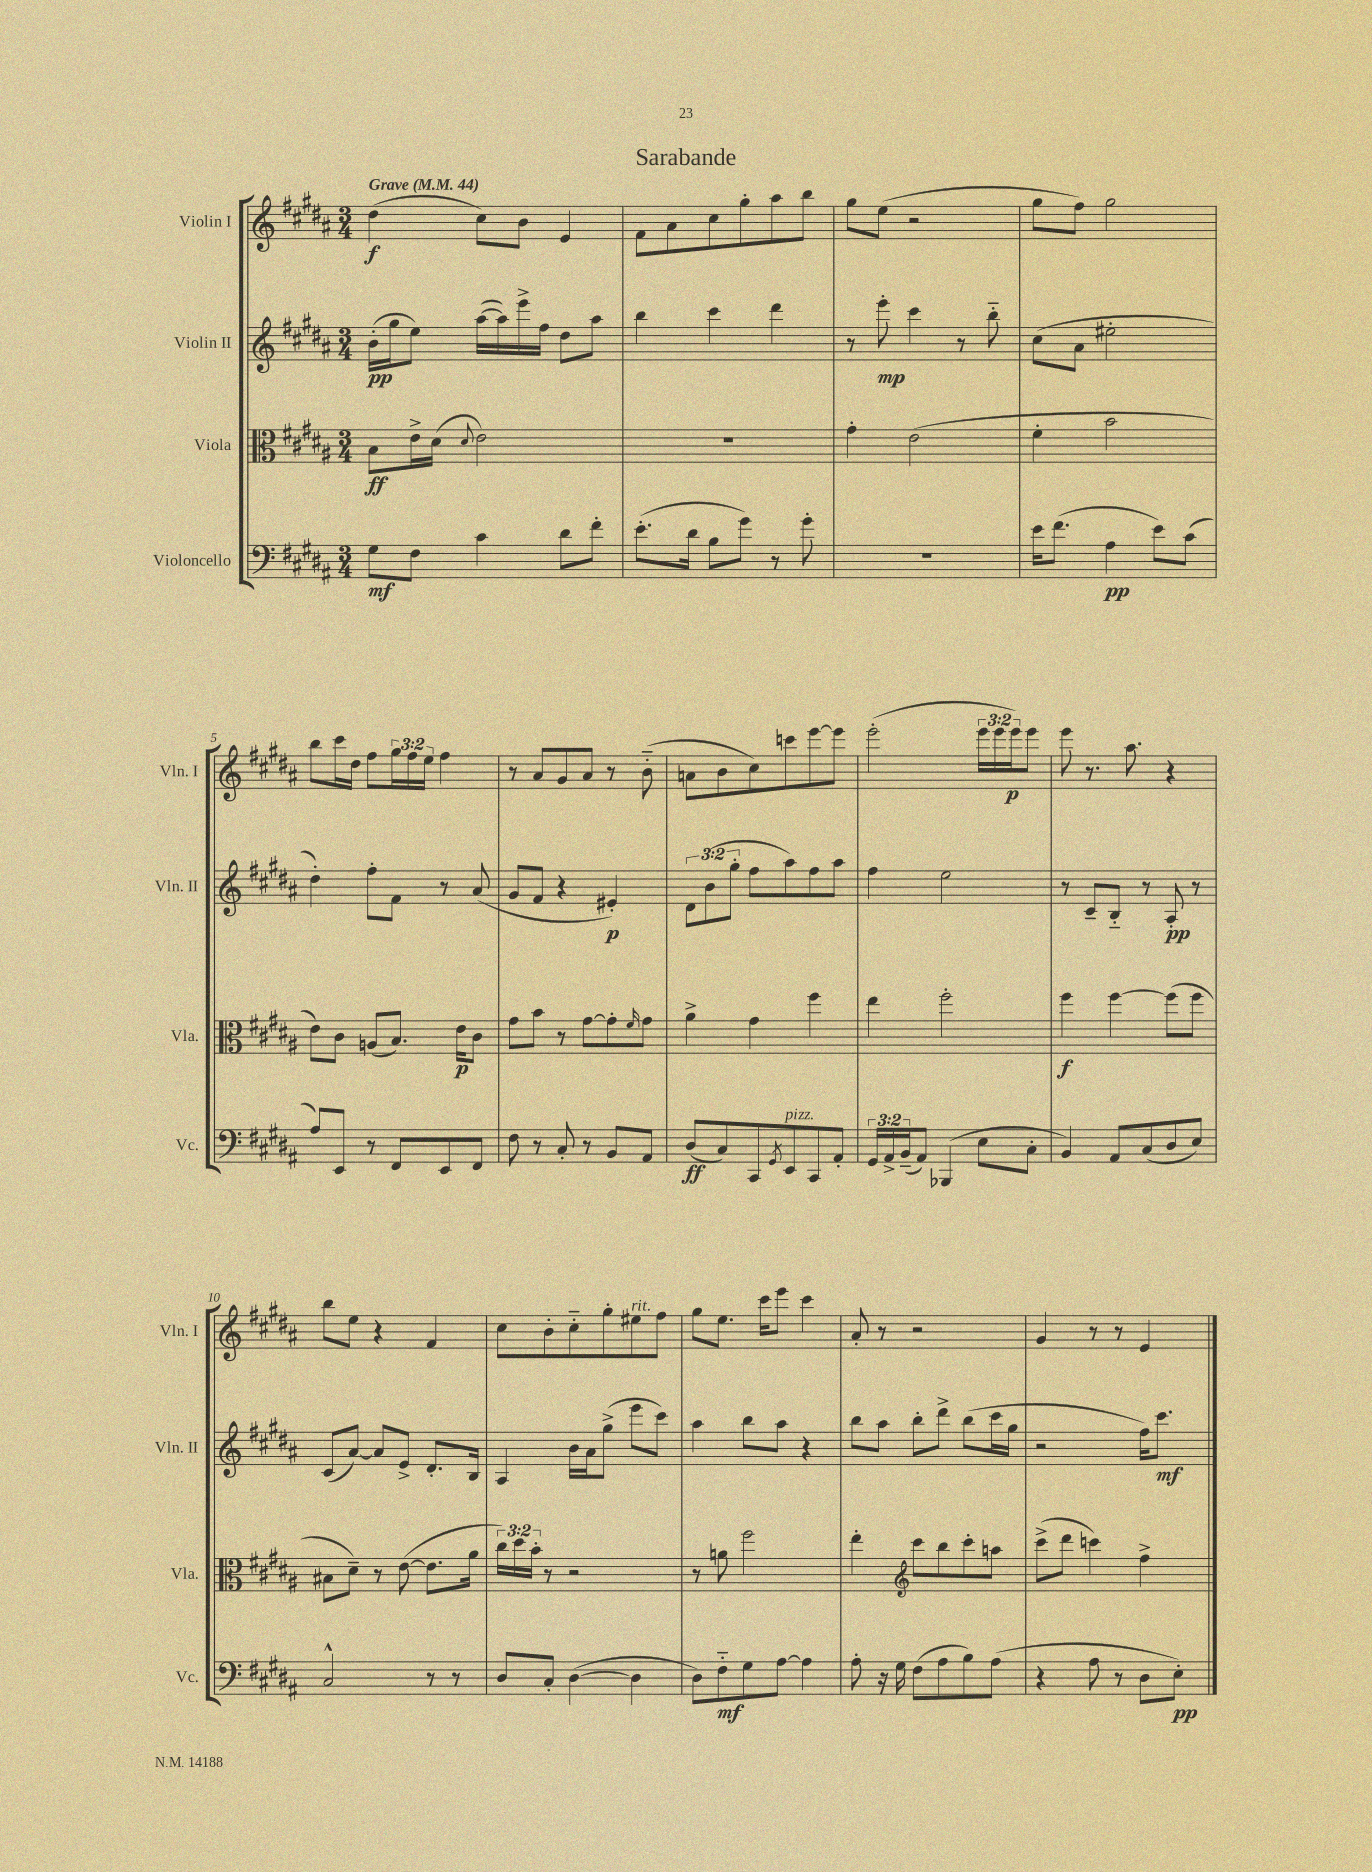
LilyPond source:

\header { title = "Sarabande" }
<<
\new StaffGroup <<
\new Staff = "s0" \with { instrumentName = "Violin I" shortInstrumentName = "Vln. I" } {
    \clef treble \key b \major \numericTimeSignature \time 3/4 \override Staff.TupletNumber.text = #tuplet-number::calc-fraction-text \tempo "Grave" 4 = 44
    dis''4\f( cis''8) b'8 e'4 |
    fis'8 ais'8 cis''8 gis''8-. ais''8 b''8 |
    gis''8 e''8( r2 |
    gis''8 fis''8) gis''2 |
    b''8 cis'''16 dis''16 fis''8 \tuplet 3/2 { gis''16 fis''16 e''16 } fis''4 |
    r8 ais'8 gis'8 ais'8 r8 b'8-_( |
    a'8 b'8 cis''8) c'''8 e'''8~ e'''8 |
    e'''2-.( \tuplet 3/2 { e'''16 e'''16 e'''16\p) } e'''8 |
    e'''8 r8. ais''8. r4 |
    b''8 e''8 r4 fis'4 |
    cis''8 b'8-. cis''8-_ gis''8-. eis''8^\markup { \italic "rit." } fis''8 |
    gis''8 e''8. cis'''16 e'''8 cis'''4 |
    ais'8-. r8 r2 |
    gis'4 r8 r8 e'4 \bar "|." |
}
\new Staff = "s1" \with { instrumentName = "Violin II" shortInstrumentName = "Vln. II" } {
    \clef treble \key b \major \numericTimeSignature \time 3/4 \override Staff.TupletNumber.text = #tuplet-number::calc-fraction-text
    b'16-.\pp( gis''16 e''8) ais''16~( ais''16) e'''16-> fis''16 dis''8 ais''8 |
    b''4 cis'''4 dis'''4 |
    r8 e'''8-.\mp cis'''4 r8 b''8-_ |
    cis''8( ais'8 eis''2-. |
    dis''4-.) fis''8-. fis'8 r8 ais'8( |
    gis'8 fis'8 r4 eis'4-.\p) |
    \tuplet 3/2 { dis'8 b'8( gis''8-. } fis''8 ais''8) fis''8 ais''8 |
    fis''4 e''2 |
    r8 cis'8-- b8-_ r8 ais8-.\pp r8 |
    cis'8( ais'8~) ais'8 e'8-> dis'8.-. b16 |
    ais4 b'16 ais'16 gis''8->( e'''8 cis'''8) |
    ais''4 b''8 ais''8 r4 |
    b''8 ais''8 b''8-. dis'''8-> b''8( cis'''16 gis''16 |
    r2 fis''16) cis'''8.\mf \bar "|." |
}
\new Staff = "s2" \with { instrumentName = "Viola" shortInstrumentName = "Vla." } {
    \clef alto \key b \major \numericTimeSignature \time 3/4 \override Staff.TupletNumber.text = #tuplet-number::calc-fraction-text
    b8\ff e'16-> dis'16( \appoggiatura { dis'8 } e'2) |
    R2. |
    gis'4-. e'2( |
    fis'4-. b'2 |
    e'8) cis'8 a8( b8.) e'16\p cis'8 |
    gis'8 b'8 r8 gis'8~ gis'8-. \grace { fis'16 } gis'8 |
    ais'4-> gis'4 fis''4 |
    e''4 fis''2-. |
    fis''4\f fis''4~ fis''8( fis''8 |
    bis8 dis'8--) r8 e'8~( e'8. ais'16 |
    \tuplet 3/2 { cis''16) dis''16 b'16-. } r8 r2 |
    r8 a'8 fis''2 |
    e''4-. \clef treble cis'''8 b''8 cis'''8-. a''8 |
    cis'''8->( dis'''8 c'''4) fis''4-> \bar "|." |
}
\new Staff = "s3" \with { instrumentName = "Violoncello" shortInstrumentName = "Vc." } {
    \clef bass \key b \major \numericTimeSignature \time 3/4 \override Staff.TupletNumber.text = #tuplet-number::calc-fraction-text
    gis8\mf fis8 cis'4 dis'8 fis'8-. |
    e'8.-.( dis'16 b8 gis'8) r8 gis'8-. |
    R2. |
    e'16 fis'8.( ais4\pp e'8) cis'8( |
    ais8) e,8 r8 fis,8 e,8 fis,8 |
    fis8 r8 cis8-. r8 b,8 ais,8 |
    dis8\ff( cis8) cis,8 \acciaccatura { gis,8 } e,8^\markup { \italic "pizz." } cis,8 ais,8-. |
    \tuplet 3/2 { gis,16 ais,16-> b,16--( } ais,8) bes,,4( e8 cis8-. |
    b,4) ais,8 cis8( dis8 e8) |
    cis2-^ r8 r8 |
    dis8 cis8-. dis4~( dis4 |
    dis8) fis8-_\mf gis8 ais8~ ais4 |
    ais8-. r16 gis16 fis8( ais8 b8) ais8( |
    r4 ais8 r8 dis8 e8-.\pp) \bar "|." |
}
>>
>>
